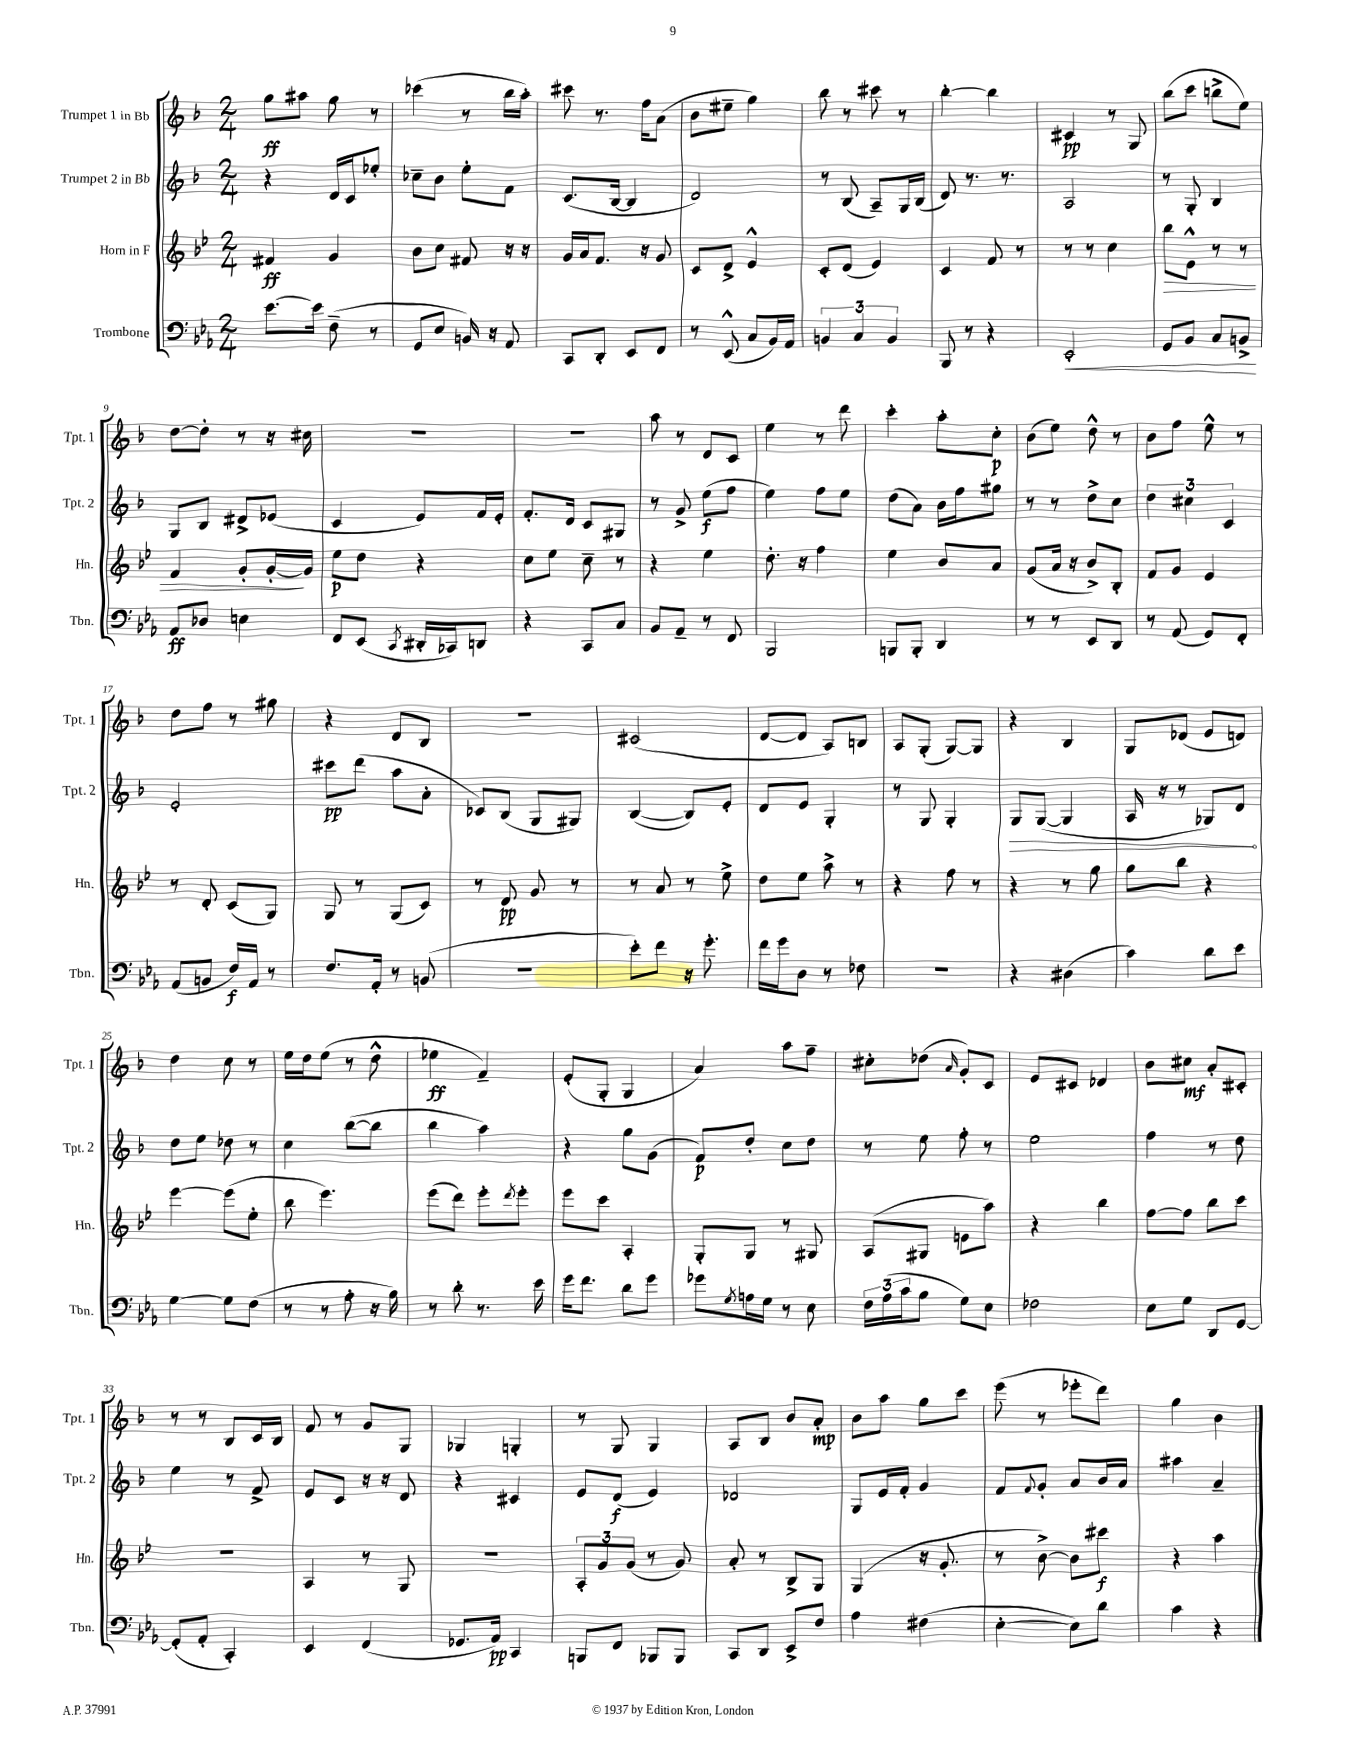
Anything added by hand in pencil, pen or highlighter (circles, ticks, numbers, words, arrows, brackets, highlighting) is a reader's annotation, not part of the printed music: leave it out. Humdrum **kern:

**kern	**kern	**kern	**kern
*staff4	*staff3	*staff2	*staff1
*clefF4	*clefG2	*clefG2	*clefG2
*k[b-e-a-]	*k[b-e-]	*k[b-]	*k[b-]
*M2/4	*M2/4	*M2/4	*M2/4
[8.e-	4f#	4r	8gg
.	.	.	8aa#
16e-]	.	.	.
(8F~	4g	16d	8gg
.	.	16c	.
8r	.	8ee-'	8r
=	=	=	=
8GG	8b-	8cc-~	(4ccc-
8E-	8cc	8b-	.
16BB)	8f#	8ee'	8r
16r	.	.	.
8AA-	16r	8f	16bb-
.	16r	.	16aa')
=	=	=	=
8CC	16g	(8.c	8ccc#
.	16a	.	.
8DD'	8.f	.	8.r
.	.	[16B-	.
8EE-	.	4B-]	.
.	16r	.	16ff
8FF	8g	.	(8a
=	=	=	=
8r	8c	2d)	8b-
(8EE-^^	8d^	.	8ee#~
8C	4e-^^	.	4gg)
16BB-)	.	.	.
16AA-	.	.	.
=	=	=	=
6BB	8c'	8r	8bb-
.	(8d	(8B-	8r
6C	.	.	.
.	4e-)	8A~)	8ccc#
6BB	.	.	.
.	.	16G	8r
.	.	(16B-	.
=	=	=	=
8BBB-	4c	8d)	[4bb-'
8r	.	8.r	.
4r	8f	.	4bb-]
.	.	8.r	.
.	8r	.	.
=	=	=	=
2EE-'	8r	2A	4c#
.	8r	.	.
.	4cc	.	8r
.	.	.	8G
=	=	=	=
8GG	8bb-	8r	(8bb-
8BB-	8e-^^	8G'	8ccc
8C	8r	4B-	8bb^
8BB^	8r	.	8ee)
=	=	=	=
8AA-	4f	8G	[8dd
8D-	.	8B-	8dd']
4E	8g'	8d#^	8r
.	[16g'	(8e-	16r
.	16g]	.	16cc#
=	=	=	=
8FF	8ee-	4c	2r
(8EE-	8dd	.	.
8qCC	.	.	.
16DD#'	4r	8e)	.
16CC-)	.	.	.
8DD	.	16f	.
.	.	16e'	.
=	=	=	=
4r	8cc	8.f'	2r
.	8ee-	.	.
.	.	16d	.
8CC	8cc~	8c	.
8C	8r	8G#	.
=	=	=	=
8BB-	4r	8r	8aa
8AA-~	.	8g^	8r
8r	4ee-	(8ee	8d
8FF	.	8ff	8c
=	=	=	=
2BBB-	8.dd'	4ee)	4ee
.	16r	.	.
.	4ff	8ff	8r
.	.	8ee	8ddd
=	=	=	=
8BBB	4ee-	(8dd	4ccc'
8BBB'	.	8a)	.
4DD	8b-	16b-	8aa'
.	.	16ff	.
.	8a	8gg#	8cc'
=	=	=	=
8r	(8g	8r	(8b-
8r	16a	8r	8ee)
.	16r	.	.
8EE-	8b-^)	8dd^	8dd^^
8DD	8B-'	8cc	8r
=	=	=	=
8r	8f	6dd	8b-
(8AA-	8g	.	8ff
.	.	6cc#	.
8GG)	4e-	.	8ee^^
.	.	6c	.
8FF'	.	.	8r
=	=	=	=
(8AA-	8r	2e'	8dd
8BB	8d'	.	8ff
16F)	(8c	.	8r
16AA-	.	.	.
8r	8G)	.	8gg#
=	=	=	=
8.F	8G	8ccc#	4r
.	8r	(8ddd	.
16AA-'	.	.	.
8r	(8G	8aa	8d
(8BB	8c)	8a'	8B-
=	=	=	=
2r	8r	8c-)	2r
.	8d	(8B-	.
.	8g	8G	.
.	8r	8G#)	.
=	=	=	=
8e-')	8r	([4B-	(2c#
8f	8a	.	.
16r	8r	8B-])	.
8.g'	.	.	.
.	8ee-^	8e'	.
=	=	=	=
16f	8dd	8d	[8d
16g	.	.	.
8D	8ee-	8e	8d]
8r	8aa^	4G'	8A)
8F-	8r	.	8B
=	=	=	=
2r	4r	8r	8A
.	.	8G	(8G'
.	8ff	4G'	[8G)
.	8r	.	8G]
=	=	=	=
4r	4r	8G	4r
.	.	([8G	.
(4D#	8r	4G]	4B-
.	8gg	.	.
=	=	=	=
4c)	8gg	16A	8G
.	.	16r	.
.	8bb-	8r	(8d-
8d	4r	8G-)	8e
8e-	.	8d	8d)
=	=	=	=
[4G	[4eee-	8dd	4dd
.	.	8ee	.
8G]	(8eee-]	8dd-	8cc
(8F	8ee-'	8r	8r
=	=	=	=
8r	8bb-	4cc	16ee
.	.	.	16dd
8r	4.eee-)	.	(8ee
8A-'	.	([8bb-	8r
16r	.	8bb-]	8dd^^
16B-)	.	.	.
=	=	=	=
8r	(8eee-	4bb-	4ee-
8d'	8ddd)	.	.
8.r	8eee-'	4aa)	4f~)
.	8qddd	.	.
.	8eee-'	.	.
16e-	.	.	.
=	=	=	=
16g	8eee-	4r	(8e'
8.f	.	.	.
.	8ccc	.	8G'
8d	4A'	8gg	4G
8g	.	(8g	.
=	=	=	=
8g-	8G'	8f)	4a)
8qG	.	.	.
16A	8G	8dd'	.
16G	.	.	.
8r	8r	8cc	8aa
8E-	8G#	8dd	8ff~
=	=	=	=
24F	(8A	8r	8cc#'
(24A-	.	.	.
24c	.	.	.
8B-	8G#	8ee	(8dd-
.	.	.	16qqa
8G)	8e	8ff'	8g')
8E-	8aa)	8r	8c
=	=	=	=
2F-	4r	2ee	8e
.	.	.	8c#
.	4bb-	.	4d-
=	=	=	=
8E-	[8ff	4ff	8b-
8G	8ff]	.	8cc#
8DD	8bb-	8r	8a'
[8GG	8ccc	8dd	8c#'
=	=	=	=
(8GG']	2r	4ee	8r
8AA-'	.	.	8r
4CC')	.	8r	8B-
.	.	8f^	16c
.	.	.	16B-
=	=	=	=
4EE-	4A	8e	8f
.	.	8c	8r
(4FF	8r	16r	8g
.	.	16r	.
.	8G	8d	8G
=	=	=	=
8.GG-	2r	4r	4G-
16AA-)	.	.	.
4CC	.	4c#	4G'
=	=	=	=
8BBB	12A'	8e	8r
.	12g	.	.
8FF	.	(8d	8G
.	(12g	.	.
8BBB-	8r	4e)	4G
8BBB-	8g)	.	.
=	=	=	=
8CC	8a'	2d-	8A
8DD	8r	.	8B-
8EE-^	8B-^	.	8b-
8F	8G	.	8a'
=	=	=	=
4A-	(4G	8G	8b-
.	.	16e	8aa
.	.	16f'	.
(4F#	16r	4g	8gg
.	8.g'	.	.
.	.	.	8ccc
=	=	=	=
[4E-'	8r	8f	(8eee
.	.	8qqf	.
.	[8b-^)	8g'	8r
8E-])	8b-]	8a	8eee-'
8d	8ccc#	16b-	8ddd)
.	.	16a	.
=	=	=	=
4c	4r	4aa#	4gg
4r	4aa	4a~	4b-
==	==	==	==
*-	*-	*-	*-
